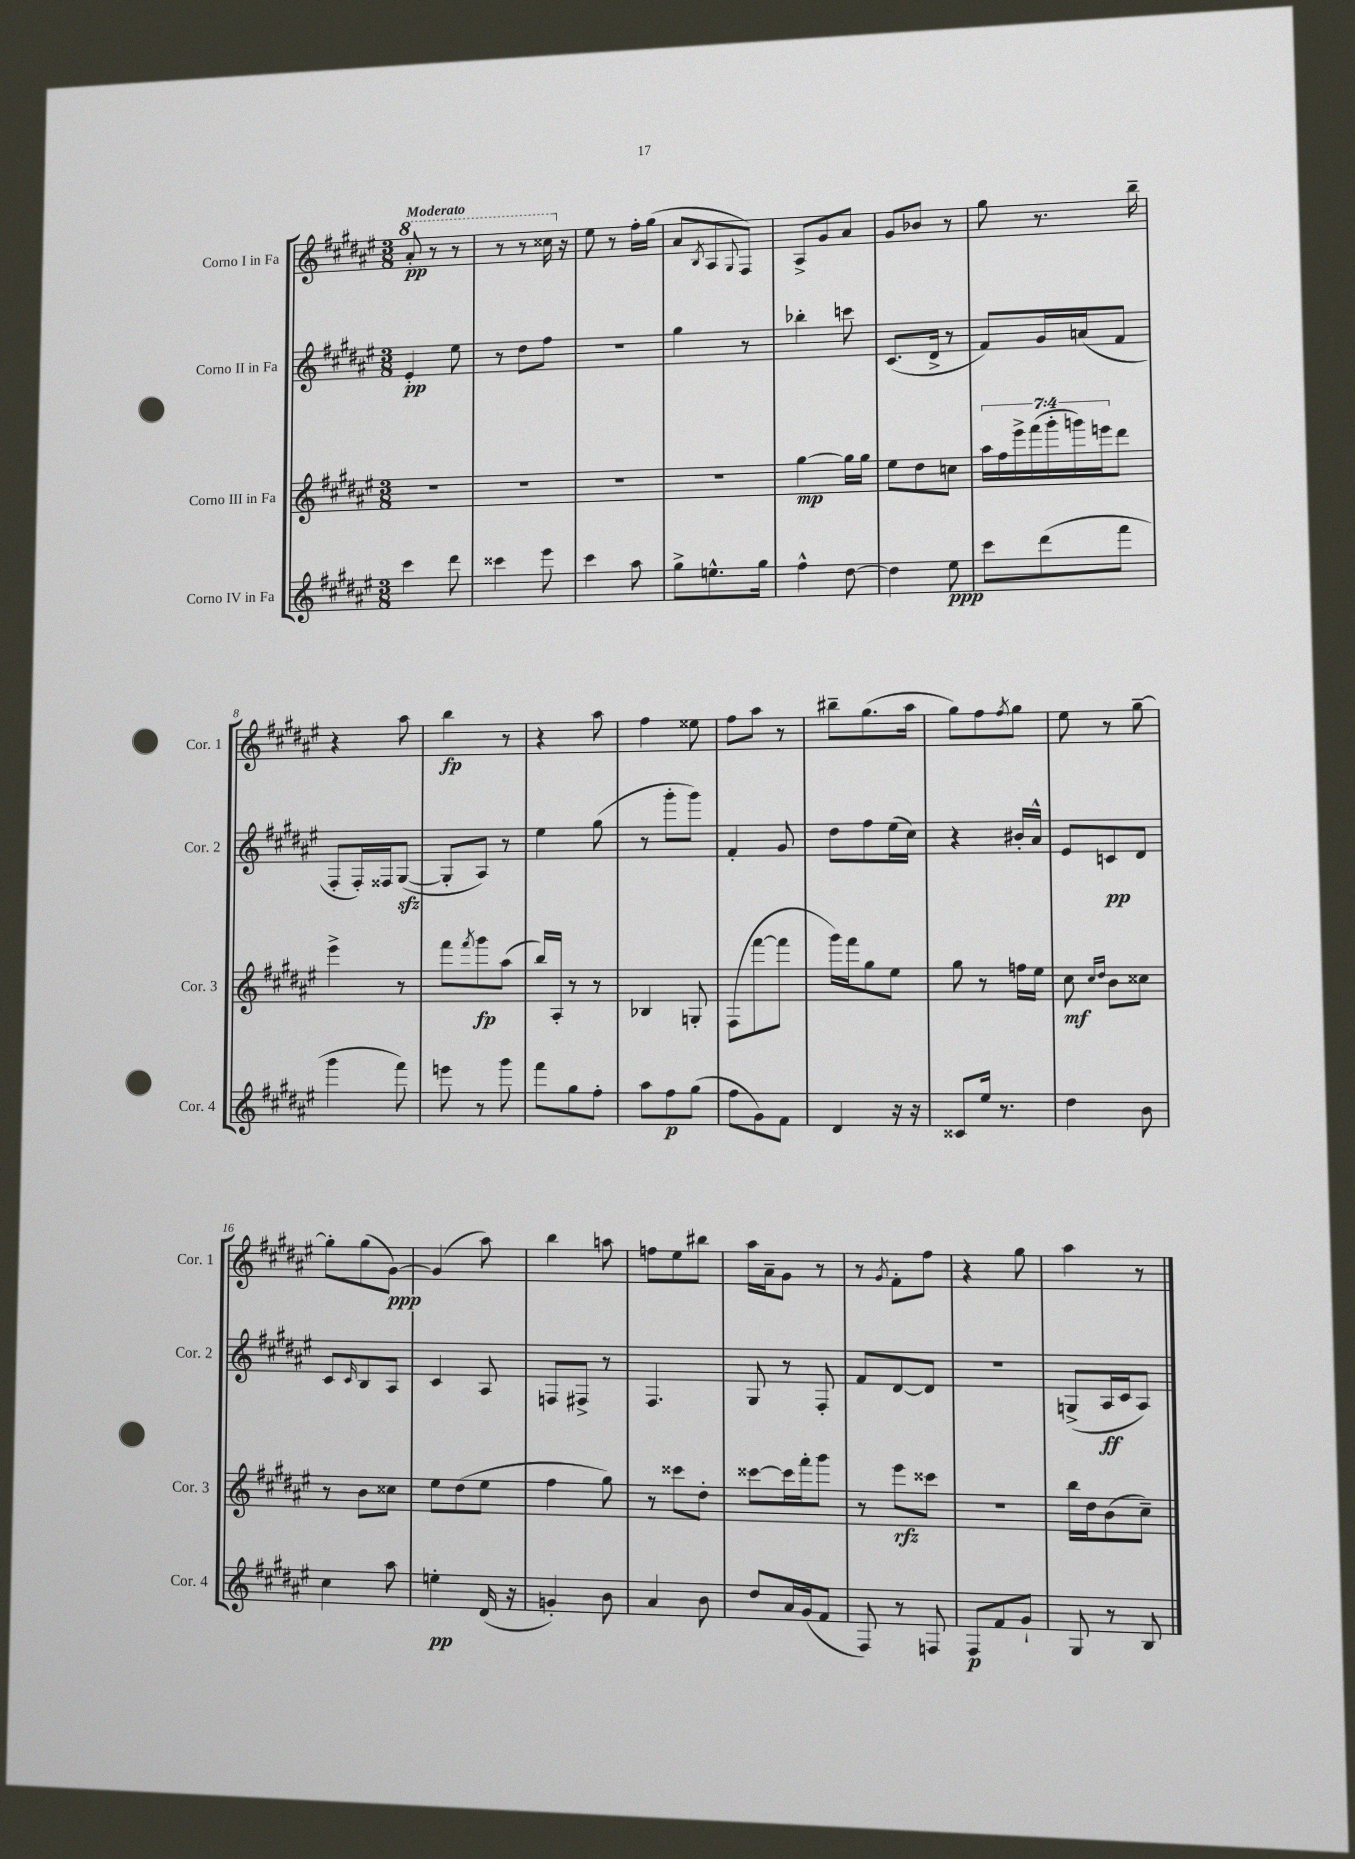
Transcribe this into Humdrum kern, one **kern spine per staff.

**kern	**kern	**kern	**kern
*staff4	*staff3	*staff2	*staff1
*clefG2	*clefG2	*clefG2	*clefG2
*k[f#c#g#d#a#e#]	*k[f#c#g#d#a#e#]	*k[f#c#g#d#a#e#]	*k[f#c#g#d#a#e#]
*M3/8	*M3/8	*M3/8	*M3/8
4ccc#\	4.r	4e#'/	8aa#'/
.	.	.	8r
8ddd#\	.	8ee#\	8r
=	=	=	=
4ccc##\	4.r	8r	8r
.	.	8dd#\L	8r
8eee#\	.	8ff#\J	16ccc##\
.	.	.	16r
=	=	=	=
4ccc#\	4.r	4.r	8ee#\
.	.	.	8r
8aa#\	.	.	16ff#'\LL
.	.	.	(16gg#\JJ
=	=	=	=
8gg#^\L	4.r	4gg#\	8a#/L
.	.	.	8qB/
8.ee^^\	.	.	8A#/
.	.	.	8qqG#/
.	.	8r	8F#/J)
16gg#\Jk	.	.	.
=	=	=	=
4ff#^^\	[4gg#\	4bb-'\	8A#^/L
.	.	.	8g#/
[8dd#\	16gg#\]LL	8ccc\	8a#/J
.	16gg#\JJ	.	.
=	=	=	=
4dd#\]	8ee#\L	(8.c#/L	8g#/L
.	8dd#\	.	8b-/J
.	.	16d#^/Jk	.
8ee#\	8cc\J	8r	8r
=	=	=	=
8ccc#\L	28aa#\LL	8f#/L)	8gg#\
.	28ff#\	.	.
.	28eee#^\	.	.
.	(28fff#\	.	.
(8ddd#\	.	16g#/L	8.r
.	28ggg#'\	.	.
.	28ggg\)	.	.
.	.	(16a/J	.
.	28eee\J	.	.
8fff#\J	8ddd#\J	8f#/J	.
.	.	.	16bb~\
=	=	=	=
4ggg#\	4eee#^\	8F#'/L	4r
.	.	16F#'/L)	.
.	.	16F##/J	.
8fff#\)	8r	([8G#/J	8aa#\
=	=	=	=
8eee\	8fff#\L	8G#'/]L	4bb\
.	8qfff#/	.	.
8r	8ggg#\	8A#/J)	.
8ggg#\	(8aa#\J	8r	8r
=	=	=	=
8fff#\L	16bb/LL)	4ee#\	4r
.	16A#'/JJ	.	.
8gg#\	8r	.	.
8ff#'\J	8r	(8gg#\	8aa#\
=	=	=	=
8aa#\L	4B-/	8r	4ff#\
8ff#\	.	8ggg#'\L	.
(8gg#\J	8G'/	8ggg#\J)	8ee##\
=	=	=	=
8ff#\L	(8F#\L	4f#'/	8ff#\L
8g#\)	[8fff#\	.	8aa#\J
8f#\J	8fff#\]J	8g#/	8r
=	=	=	=
4d#/	16ggg#\LL)	8dd#\L	8bb#~\L
.	16fff#\J	.	.
.	8gg#\	8ff#\	(8.gg#\
16r	8ee#\J	(16ee#\L	.
16r	.	16cc#\JJ)	16aa#\Jk
=	=	=	=
8c##/L	8gg#\	4r	8gg#\L)
16ee#/Jk	8r	.	8ff#\
8.r	.	.	.
.	.	.	8qff#/
.	16ff\LL	16b#'/LL	8gg#\J
.	16ee#\JJ	16a#^^/JJ	.
=	=	=	=
4dd#\	8cc#\	8e#/L	8ee#\
.	16qqcc#/LL	.	.
.	16qqdd#/JJ	.	.
.	8b\L	8c/	8r
8b\	8cc##\J	8d#/J	[8gg#~\
=	=	=	=
4cc#\	8r	8c#/L	8gg#'\]L
.	.	16qqc#/	.
.	8b\L	8B/	(8gg#\
8aa#\	8cc##\J	8A#/J	[8g#\J)
=	=	=	=
4ee'\	8ee#\L	4c#/	(4g#/]
.	(8dd#\	.	.
(16d#/	8ee#\J	8A#/	8aa#\)
16r	.	.	.
=	=	=	=
4g'/)	4ff#\	8F/L	4bb\
.	.	8F#^/J	.
8b\	8gg#\)	8r	8aa\
=	=	=	=
4a#/	8r	4.F#/	8ff\L
.	8ccc##\L	.	8ee#\
8b\	8dd#'\J	.	8bb#\J
=	=	=	=
8dd#/L	[8ccc##\L	8G#/	16aa#\LL
.	.	.	16a#~\J
16a#/L	16ccc##\]L	8r	8g#\J
(16g#/J	16fff#'\J	.	.
8f#/J	8ggg#\J	8F#'/	8r
=	=	=	=
8F#/)	8r	8f#/L	8r
.	.	.	8qg#/
8r	8eee#\L	[8d#/	8f#'\L
8F/	8ccc##\J	8d#/]J	8ff#\J
=	=	=	=
8F#/L	4.r	4.r	4r
8f#/	.	.	.
8g#`/J	.	.	8gg#\
=	=	=	=
8G#/	16bb\LL	(8G^/L	4aa#\
.	16dd#\J	.	.
8r	(8b\	16A#/L	.
.	.	16c#/J	.
8B/	8cc#~\J)	8A#/J)	8r
==	==	==	==
*-	*-	*-	*-
